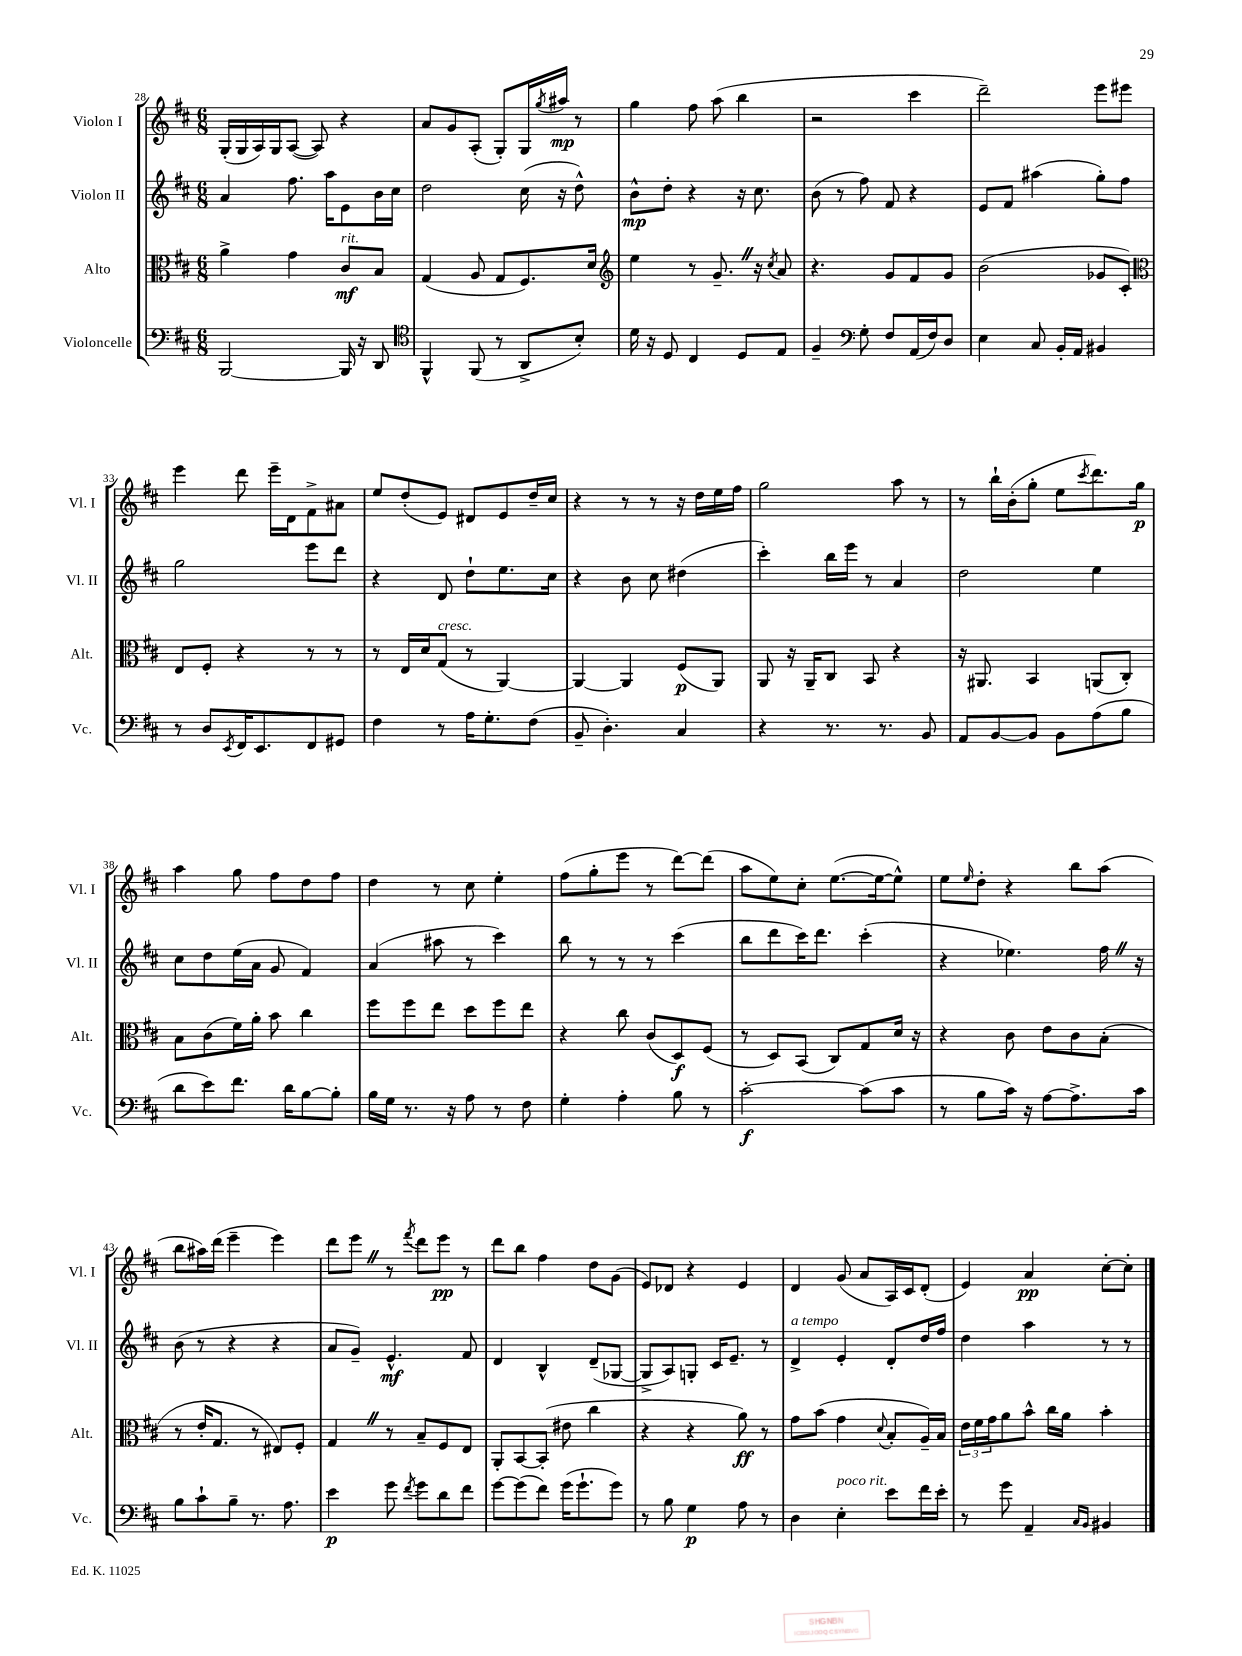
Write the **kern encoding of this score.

**kern	**kern	**kern	**kern
*staff4	*staff3	*staff2	*staff1
*clefF4	*clefC3	*clefG2	*clefG2
*k[f#c#]	*k[f#c#]	*k[f#c#]	*k[f#c#]
*M6/8	*M6/8	*M6/8	*M6/8
[2BBB/	4a^\	4a/	(16G'/LL
.	.	.	16G/
.	.	.	16A/)
.	.	.	16G/J
.	4g\	8.ff#\	([8A/J
.	.	.	8A/])
.	.	16aa\LK	.
16BBB/]	8c#/L	8e\	4r
16r	.	.	.
8DD/	8B/J	16b\L	.
.	.	16cc#\JJ	.
=	=	=	=
*clefC4	*	*	*
4FF#^^/	(4G/	2dd\	8a/L
.	.	.	8g/
(8FF#/	8A/	.	(8A'/J
8r	8G/L	.	8G'/L)
8AA^/L	8.F#/)	(16cc#\	16G/L
.	.	.	8qgg/
.	.	16r	16aa#/JJ
8B'/J)	.	8dd^^\)	8r
.	16d/Jk	.	.
=	=	=	=
*	*clefG2	*	*
16d\	4ee\	8b^^\L	4gg\
16r	.	.	.
8D/	.	8dd'\J	.
4C#/	8r	4r	8ff#\
.	8.g~/	.	(8aa\
8D/L	.	16r	4bb\
.	16r	8.cc#\	.
.	8qcc#/	.	.
8E/J	8a/	.	.
=	=	=	=
4F#~/	4.r	(8b\	2r
.	.	8r	.
*clefF4	*	*	*
8G'\	.	8ff#\)	.
8F#/L	8g/L	8f#/	.
(16AA/L	8f#/	4r	4ccc#\
16F#/J)	.	.	.
8D/J	8g/J	.	.
=	=	=	=
4E\	(2b\	8e/L	2ddd~\)
.	.	8f#/J	.
8C#/	.	(4aa#\	.
16BB'/LL	.	.	.
16AA/JJ	.	.	.
4BB#/	8g-/L	8gg'\L)	8eee\L
.	8c#'/J)	8ff#\J	8eee#\J
=	=	=	=
*	*clefC3	*	*
8r	8E/L	2gg\	4eee\
8D/L	8F#'/J	.	.
8qEE/	.	.	.
16FF#/K	4r	.	8ddd\
8.EE/	.	.	.
.	.	.	16eee~\LL
.	.	.	16d\J
8FF#/	8r	8eee\L	8f#^\
8GG#/J	8r	8ddd\J	8a#\J
=	=	=	=
4F#\	8r	4r	8ee/L
.	16E/LL	.	(8dd'/
.	16d/J	.	.
8r	(8G/J	8d/	8e/J)
16A\LK	8r	8dd`\L	8d#/L
8.G'\	.	.	.
.	[4AA/)	8.ee\	8e/
(8F#\J	.	.	16dd~/L
.	.	16cc#\Jk	16cc#/JJ
=	=	=	=
8BB~/	4AA/_	4r	4r
4.D'\)	.	.	.
.	4AA/]	8b\	8r
.	.	8cc#\	8r
4C#/	(8F#/L	(4dd#\	16r
.	.	.	16dd\LL
.	8AA/J)	.	16ee\
.	.	.	16ff#\JJ
=	=	=	=
4r	8AA/	4ccc#'\)	2gg\
.	16r	.	.
.	16AA~/LK	.	.
8.r	8C#/J	16bb\LL	.
.	.	16eee\JJ	.
.	8BB/	8r	.
8.r	.	.	.
.	4r	4a/	8aa\
8BB/	.	.	8r
=	=	=	=
8AA/L	16r	2dd\	8r
.	8.AA#/	.	.
[8BB/	.	.	16bb`\LL
.	.	.	(16b'\J
8BB/]J	4BB/	.	8gg'\J
8BB\L	.	.	8ee\L
.	.	.	8qccc#/
(8A\	(8AA/L	4ee\	8.ddd\)
8B\J	8C#'/J)	.	.
.	.	.	16gg\Jk
=	=	=	=
8d\L	8B\L	8cc#\L	4aa\
8e\)	(8c#\	8dd\	.
8.f#\J	16f#\L)	(16ee\L	8gg\
.	16a'\JJ	16a\JJ	.
.	8b\	8g/	8ff#\L
16d\LK	.	.	.
[8B\	4cc#\	4f#/)	8dd\
8B'\]J	.	.	8ff#\J
=	=	=	=
16B\LL	8ff#\L	(4a/	4dd\
16G\JJ	.	.	.
8.r	8ff#\	.	.
.	8ee\J	8aa#\	8r
16r	.	.	.
8A\	8dd\L	8r	8cc#\
8r	8ff#\	4ccc#\)	4ee'\
8F#\	8ee\J	.	.
=	=	=	=
4G'\	4r	8bb\	(8ff#\L
.	.	8r	8gg'\
4A'\	8cc#\	8r	8eee\J
.	(8c#/L	8r	8r
8B\	8D/)	(4ccc#\	[8ddd\L)
8r	(8F#/J	.	(8ddd\]J
=	=	=	=
[2c#'\	8r	8bb\L	8aa\L
.	8D/L)	8ddd\	8ee\)
.	(8BB/J	16ccc#\K)	8cc#'\J
.	.	8.ddd\J	.
.	8C#/L)	.	([8.ee\L
(8c#\]L	8G/	(4ccc#'\	.
.	.	.	16ee\_k
8c#\J	16d/Jk	.	8ee^^\]J)
.	16r	.	.
=	=	=	=
8r	4r	4r	8ee\L
.	.	.	16qqee/
8B\L	.	.	8dd'\J
16c#\Jk)	8c#\	4.ee-\)	4r
16r	.	.	.
[8A\L	8e\L	.	.
8.A^\]	8c#\	.	8bb\L
.	(8B'\J	16ff#\	(8aa\J
16c#\Jk	.	16r	.
=	=	=	=
8B\L	8r	(8b\	8bb\L
8c#`\	16e'/LK	8r	16aa#\L)
.	8.G/J	.	(16ddd\JJ
8B~\J	.	4r	4eee~\
8.r	8r	.	.
.	8E#/L)	4r	4eee\)
8.A\	.	.	.
.	8F#'/J	.	.
=	=	=	=
4e\	4G/	8a/L	8ddd\L
.	.	8g~/J)	8eee\J
8g\	8r	4.e^^/	8r
8qf#/	.	.	8qfff#/
8g\L	8B~/L	.	8ddd\L
8d\	8F#/	.	8eee\J
8f#\J	8E/J	8f#/	8r
=	=	=	=
[8g\L	8AA'/L	4d/	8ddd\L
(8g\]	[8BB/	.	8bb\J
8f#\J)	(8BB'/]J	4B^^/	4ff#\
(16g\LK	8e#\	.	.
8.g`\	.	.	.
.	4cc#\	(8d~/L	8dd\L
8g\J)	.	[8G-/J	(8g\J
=	=	=	=
8r	4r	8G-^/]L	8e/L)
8B\	.	8A/)	8d-/J
4G\	4r	8G'/J	4r
.	.	16c#/LK	.
.	.	8.e~/J	.
8A\	8a\)	.	4e/
8r	8r	8r	.
=	=	=	=
4D\	8g\L	4d^/	4d/
.	(8b\J	.	.
4E'\	4g\	4e'/	(8g/
.	.	.	8a/L
.	8qqd/	.	.
8e\L	8B'/L	8d'/L	16A/L)
.	.	.	16c#/J
16f#\L	16A~/L)	16dd/L	(8d'/J
16e'\JJ	16B/JJ	16ff#/JJ	.
=	=	=	=
8r	24e\LL	4dd\	4e/)
.	24f#\	.	.
.	24g\J	.	.
8g\	8a\	.	.
4AA~/	8b^^\J	4aa\	4a/
.	16cc#\LL	.	.
.	16a\JJ	.	.
16qqC#/LL	.	.	.
16qqBB/JJ	.	.	.
4BB#/	4b'\	8r	[8cc#'\L
.	.	8r	8cc#'\]J
==	==	==	==
*-	*-	*-	*-
